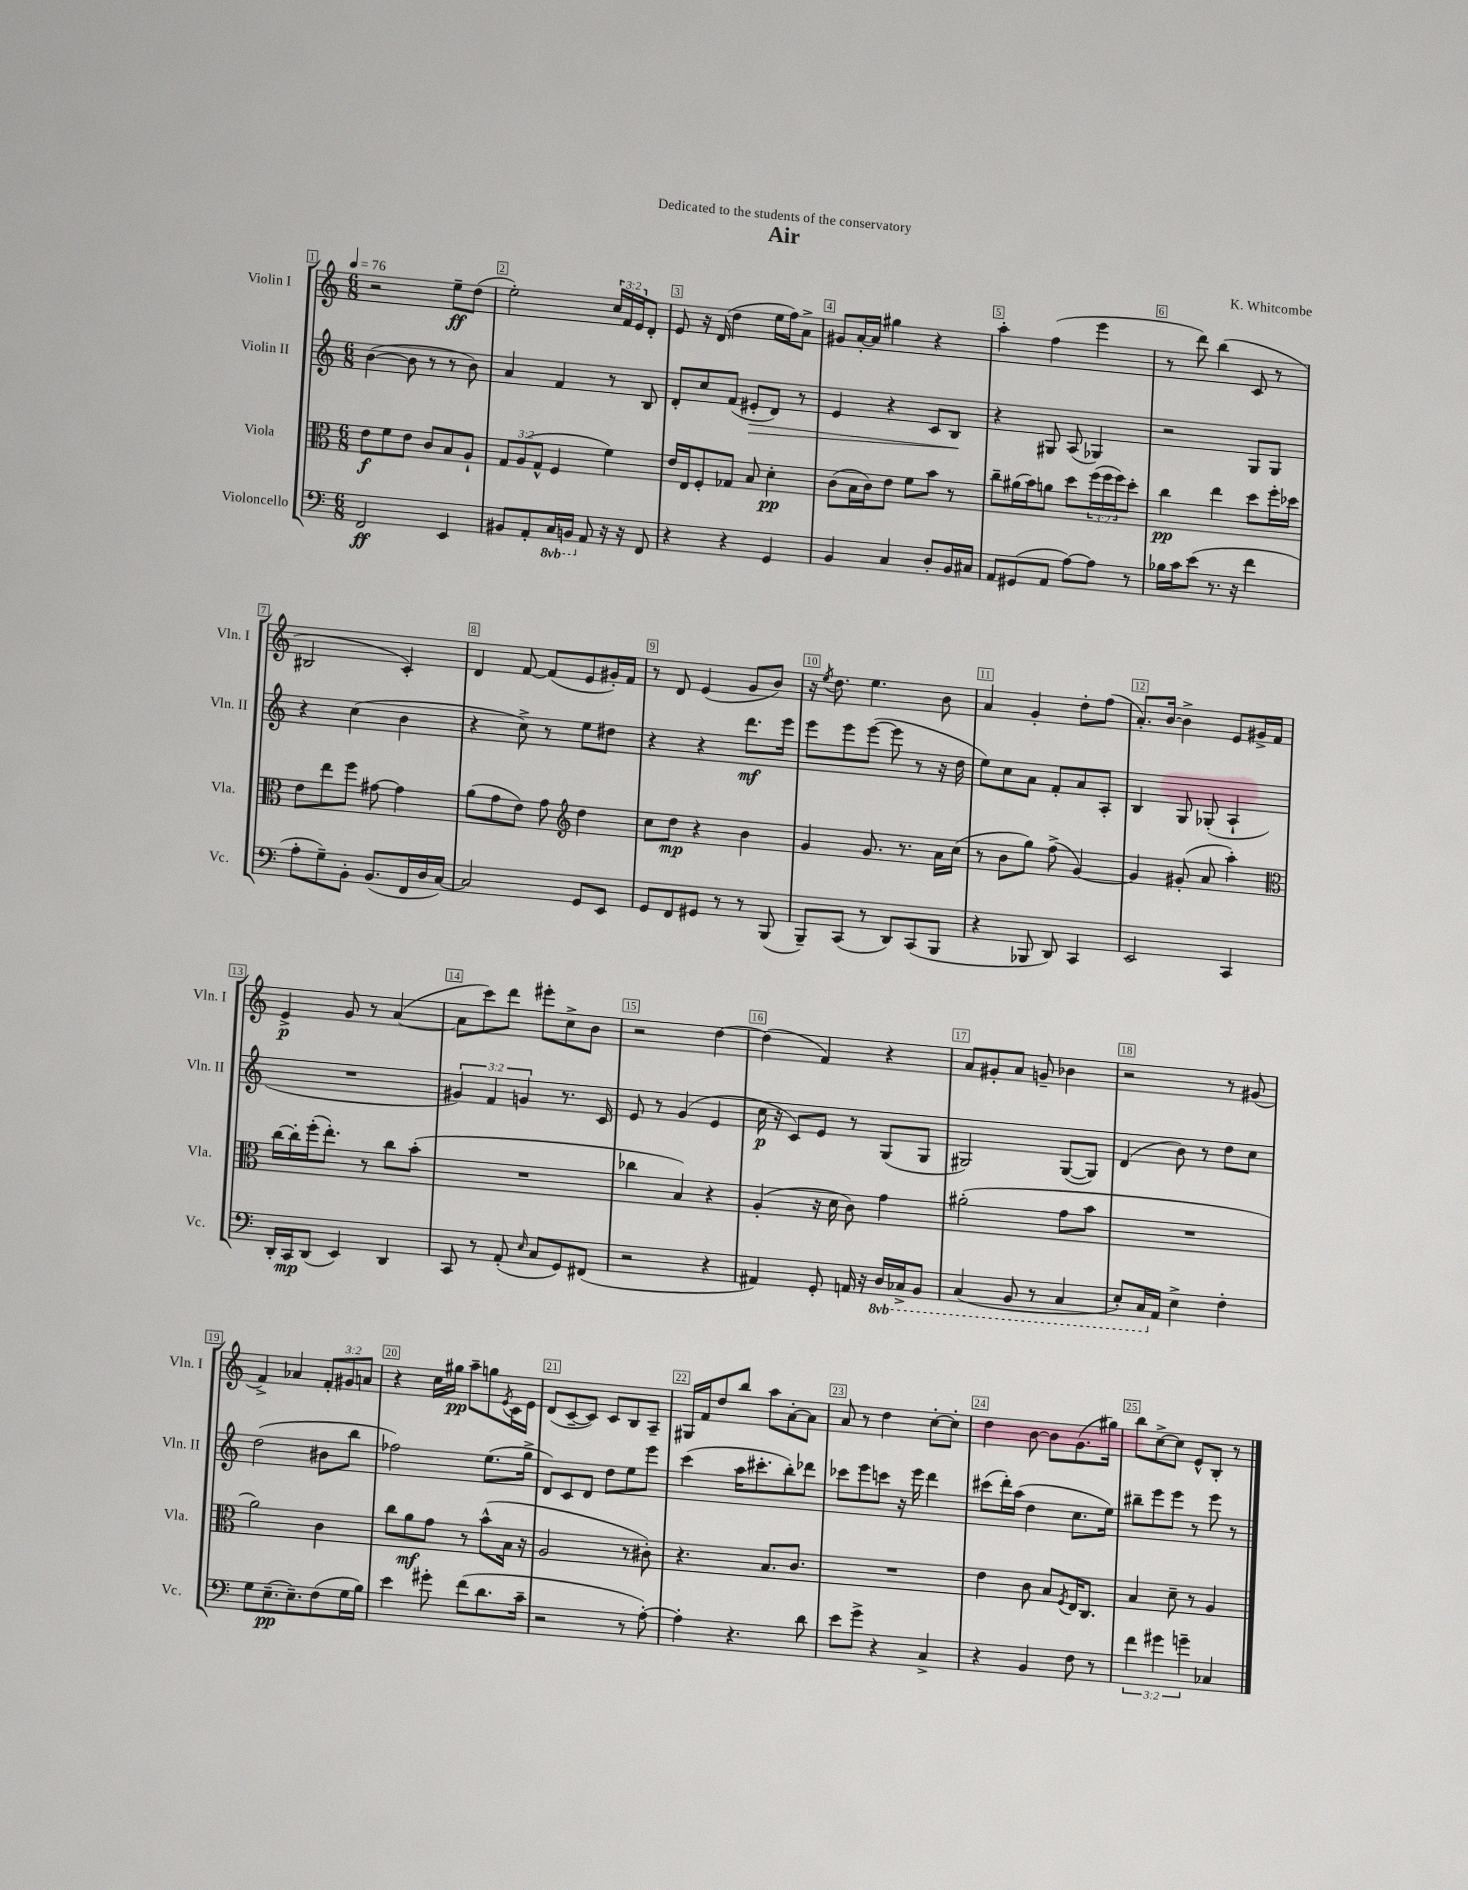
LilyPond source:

\header { title = "Air" composer = "K. Whitcombe" dedication = "Dedicated to the students of the conservatory" }
<<
\new StaffGroup <<
\new Staff = "s0" \with { instrumentName = "Violin I" shortInstrumentName = "Vln. I" } {
    \clef treble \key c \major \numericTimeSignature \time 6/8 \override Staff.TupletNumber.text = #tuplet-number::calc-fraction-text \tempo 4 = 76
    r2 e''8--\ff d''8( |
    e''2-.) \tuplet 3/2 { c''16 f'16 e'16 } d'8-. |
    e'8 r16 d'16( d''4 e''16 f''16) a'8-> |
    gis'8 a'16~-. a'16 gis''4 r4 |
    a''4-. f''4( e'''4 |
    r8 d'''8) b''4( c'8 r8 |
    bis2 c'4-.) |
    d'4 f'8~ f'8( e'8 gis'16-.) f'16 |
    r8 d'8 e'4( g'8 b'8) |
    r16 \acciaccatura { e''8 } d''8. e''4. b'8 |
    a'4 g'4-. d''8-. f''8( |
    a'8.-.) b'16~ b'4-> e'8 gis'16-> f'16 |
    e'4->\p g'8 r8 a'4~( |
    a'8 c'''8) d'''8 eis'''8-. c''8-> b'8 |
    r2 d''4~ |
    d''4( f'4) r4 |
    a'8 gis'8-. a'8 g'8-- bes'4 |
    r2 r8 gis'8( |
    f'4->) aes'4 \tuplet 3/2 { f'8-. gis'8 a'8 } |
    r4 c''16 gis''16\pp a''8-- g''8 \acciaccatura { e'8 } c'16 e'16 |
    d'8( c'8~-- c'8) c'8 b8 a8-- |
    gis16 f'16 d''8 b''8 a''8 a'8~-. a'8 |
    a'8 r8 d''4 c''8~-. c''8-. |
    d''4 b'8~ b'8 g'8.( gis''16) |
    b''8 c''8~-> c''8 e'8-^ b8-. r8 \bar "|." |
}
\new Staff = "s1" \with { instrumentName = "Violin II" shortInstrumentName = "Vln. II" } {
    \clef treble \key c \major \numericTimeSignature \time 6/8 \override Staff.TupletNumber.text = #tuplet-number::calc-fraction-text
    b'4~( b'8 r8 r8 b'8) |
    a'4 f'4 r8 b8 |
    d'8-. c''8 f'8( eis'8-.\> d'8) r8 |
    e'4 r4 c'8 b8\! |
    r4 gis8 a8( ges4) |
    r2 g8 g8 |
    r4 c''4( b'4 |
    r4 c''8->) r8 e''8 dis''8 |
    r4 r4 d'''8.\mf e'''16 |
    e'''8 e'''8 e'''8~( e'''8 r8 r16 d''16 |
    e''8) c''8 a'8 f'8-. a'8 a8-. |
    b4 g8 ges8-.( a4-! |
    R2. |
    \tuplet 3/2 { gis'4) f'4 g'4 } r8. c'16 |
    e'8 r8 g'4( e'4 |
    c''16\p r16 c'8) e'8 r8 g8( g8 |
    gis2) gis8~( gis8) |
    d'4( b'8) r8 d''8 c''8 |
    d''2( bis'8 b''8 |
    fes''2) e''8.( g''16-> |
    d'8) c'8 d'8 d''8 e''8 e'''8 |
    c'''4( a''16 cis'''8.-. b''8-.) des'''8 |
    ces'''8 e'''8 c'''8 r16 e'''16 d'''4 |
    cis'''8( d'''16-.) a''16( d''4 c''8. e''16) |
    bis''8-- e'''8 e'''8 r8 e'''8 r8 \bar "|." |
}
\new Staff = "s2" \with { instrumentName = "Viola" shortInstrumentName = "Vla." } {
    \clef alto \key c \major \numericTimeSignature \time 6/8 \override Staff.TupletNumber.text = #tuplet-number::calc-fraction-text
    e'8\f f'8 e'8 c'8 b8 a8-! |
    \tuplet 3/2 { g8 a8( g8-^ } f4 f'4) |
    e'16 e16 f8-. ges8 b8 d'4-.\pp |
    c'8( b16 c'16) e'8 f'8 b'8 r8 |
    c''8-- ais'16( b'16) a'8 d''8 \tuplet 3/2 { f''16( f''16 f''16) } d''8-. |
    c''4\pp e''4 d''8 f''16-. des''16 |
    e'8 e''8 f''8 gis'8~ gis'4 |
    a'8( g'8 e'8) g'8 \clef treble d''4 |
    c''8 d''8\mp r4 b'4 |
    g'4 g'8. r8. a'16 c''16( |
    r8 b'8 g''8) f''8->( g'4~) |
    g'4 gis'8-.( a'8 a''4-.) |
    \clef alto c''16~ c''16-. f''16-.( e''8.-.) r8 c''8 b'8-.( |
    R2. |
    ces''4 b4) r4 |
    a4-.( r16 d'16 c'8) g'4 |
    ais'2-.( g'8 b'8 |
    R2. |
    a'2) c'4 |
    c''8 a'8\mf g'8 r8 b'8-^( b16 r16 |
    a2 r8 cis'8-.) |
    r4. b8. c'8. |
    R2. |
    e'4 c'8 b8 \acciaccatura { f8 } e16 c8. |
    b4 d'8-- r8 a4 \bar "|." |
}
\new Staff = "s3" \with { instrumentName = "Violoncello" shortInstrumentName = "Vc." } {
    \clef bass \key c \major \numericTimeSignature \time 6/8 \override Staff.TupletNumber.text = #tuplet-number::calc-fraction-text \set Staff.ottavationMarkups = #ottavation-simple-ordinals
    f,2\ff e,4 |
    bis,8 a,8-. \ottava #-1 c,16 b,,!16 \ottava #0 a,8 r16 r16 f,8 |
    r4 r4 g,4 |
    b,4 c4 d8-. b,16 cis16 |
    a,8 gis,8( a,8 a8~) a8 r8 |
    bes16 c'16 e'8( r8. r16 f'4 |
    a8-. g8--) b,8-. b,8.( f,16 d16 c16~) |
    c2 g,8 e,8 |
    g,8 f,8 gis,8 r8 r8 b,,8( |
    b,,8--) c,8( r8 d,8) c,8( b,,8 |
    r4 bes,,8 d,8) c,4 |
    e,2 c,4 |
    d,16-. c,16\mp d,8( e,4) d,4 |
    c,8 r8 a,8-.( \grace { e16 } c8 g,8) fis,8( |
    r2 r4 |
    ais,4) g,8-. a,16 r16 \ottava #-1 d,16 ces,16-> b,,8 |
    c,4( b,,8 r8 c,4 |
    e,8-.) c,16 \ottava #0 a,16 e4-> f4-. |
    g8 e8.--\pp( e8.--) f8( g16 b16) |
    e'4 gis'8-. f'8( d'8. c'16-- |
    r2 r8 a8~-.) |
    a4-. r4. d'8 |
    e'8 g'8-> r4 c4-> |
    r4 b,4 f8 r8 |
    \tuplet 3/2 { f'4 gis'4 g'4-- } ces4 \bar "|." |
}
>>
>>
\layout { \context { \Score \override BarNumber.break-visibility = ##(#f #t #t) barNumberVisibility = #all-bar-numbers-visible \override BarNumber.stencil = #(make-stencil-boxer 0.1 0.3 ly:text-interface::print) } }
